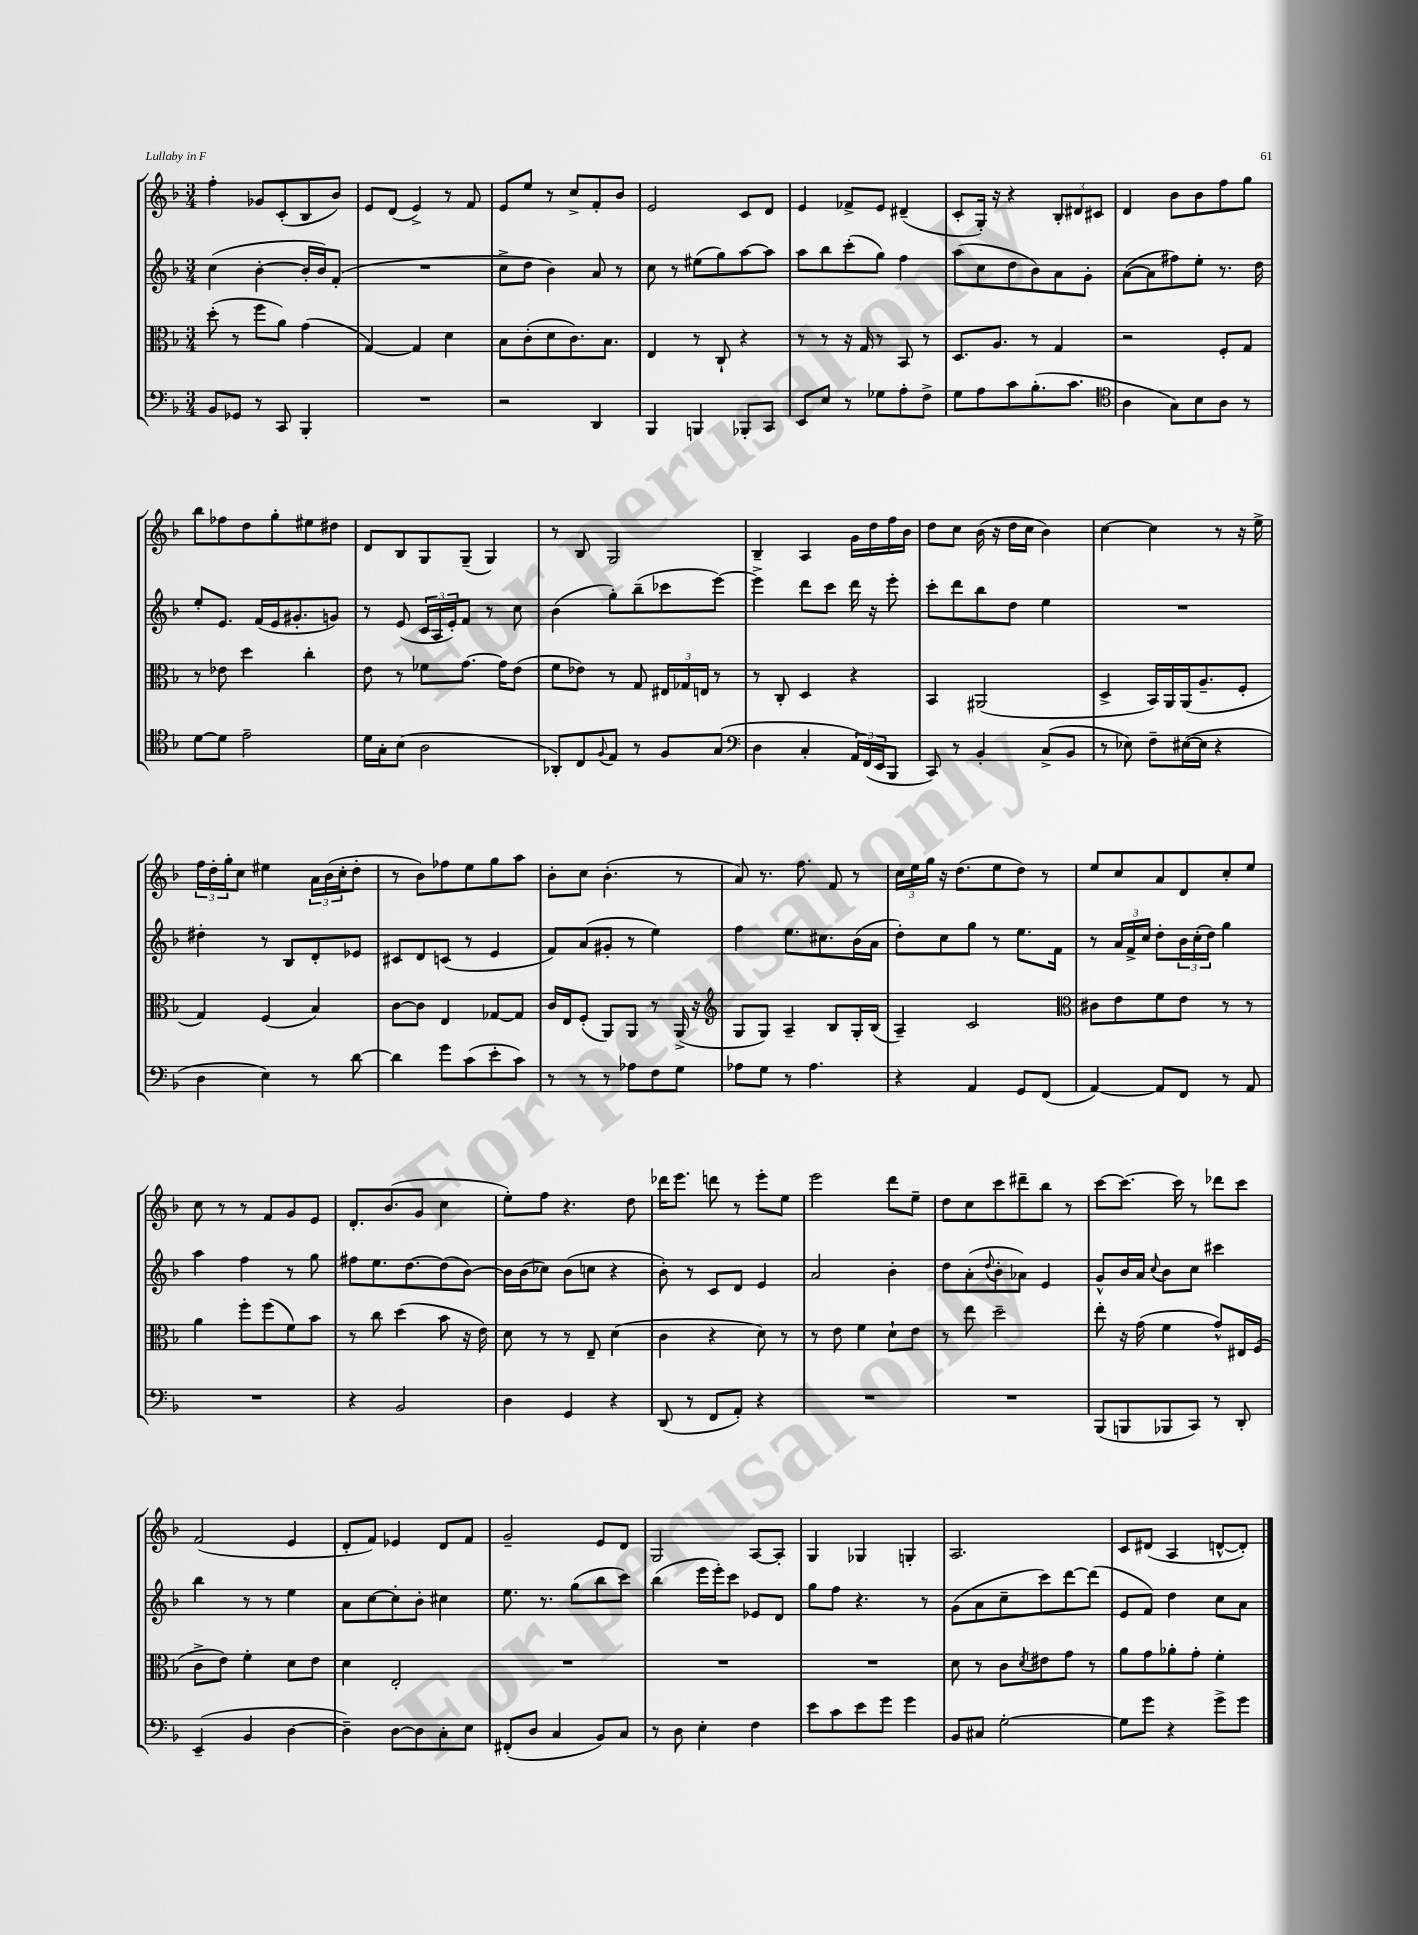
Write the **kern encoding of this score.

**kern	**kern	**kern	**kern
*staff4	*staff3	*staff2	*staff1
*clefF4	*clefC3	*clefG2	*clefG2
*k[b-]	*k[b-]	*k[b-]	*k[b-]
*M3/4	*M3/4	*M3/4	*M3/4
8BB-/L	(8dd'\	(4cc\	4ff'\
8GG-/J	8r	.	.
8r	8ff\L	[4b-'\	8g-/L
8CC/	8a\J)	.	(8c'/
4BBB-'/	(4g\	16b-'/]LL	8B-/
.	.	16b-/J)	.
.	.	(8f'/J	8b-/J)
=	=	=	=
2.r	[4G/)	2.r	8e/L
.	.	.	(8d/J
.	4G/]	.	4e^/)
.	4d\	.	8r
.	.	.	8f/
=	=	=	=
2r	8B-\L	8cc^\L	8e/L
.	(8c'\	8dd\J	8ee/J
.	8d\	4b-\)	8r
.	8.c\)	.	8cc^/L
4DD/	.	8a/	8f'/
.	8.B-\J	.	.
.	.	8r	8b-/J
=	=	=	=
4BBB-/	4E/	8cc\	2e/
.	.	8r	.
4BBB/	8r	(8ee#\L	.
.	8C`/	8gg\)	.
8BBB-'/L	4r	[8aa\	8c/L
8CC/J	.	8aa\]J	8d/J
=	=	=	=
8EE/L	8r	8aa\L	4e/
8E/J	8r	8bb-\	.
8r	16r	(8ccc'\	8f-^/L
.	16G/	.	.
8G-\L	8r	8gg\J)	8e/J
8A'\	8BB-/	4ff\	(4d#~/
8F^\J	8r	.	.
=	=	=	=
8G\L	8.D/L	(8aa\L	8c'/L
8A\	.	8cc\	16G'/Jk)
.	8.A/J	.	16r
8c\	.	8dd\	4r
(8.B-'\	8r	8b-\)	.
.	4G/	8a\	12B-'/L
8.c\J	.	.	.
.	.	.	12d#/
.	.	8g'\J	.
.	.	.	12c#/J
=	=	=	=
*clefC4	*	*	*
4A\	2r	([8a\L	4d/
.	.	8a\]	.
8G\L)	.	8ff#\)	8b-\L
8B-\	.	8ee'\J	8b-\
8A\J	8F'/L	8.r	8ff\
8r	8G/J	.	8gg\J
.	.	16dd\	.
=	=	=	=
[8d\L	8r	8ee'/L	8bb-\L
8d\]J	8e-\	8.e/J	8ff-\
2e~\	4dd\	.	8dd\
.	.	(16f/LL	.
.	.	16e/J	8gg'\
.	.	8.g#'/	.
.	4cc'\	.	8ee#\
.	.	8g/J)	8dd#\J
=	=	=	=
16d\LL	8e\	8r	8d/L
16G'\J	.	.	.
(8B-\J	8r	(8e/	8B-/
2A\	8f-\L	24c/LL	8G/
.	.	24A/	.
.	.	24e'/J)	.
.	[8.g\J	8f/J	(8G~/J
.	.	8r	4G/)
.	16g\]LK	.	.
.	(8e\J	8cc\	.
=	=	=	=
8AA-'/L)	8f\L	(4b-\	8r
8C/	8e-\J)	.	8B-/
8qqF/	.	.	.
8E/J	8r	8gg'\L)	2G/
8r	8G/	(8bb-~\	.
8F/L	24E#/LL	8ccc-\	.
.	24G-/	.	.
.	24E/JJ	.	.
(8G/J	8r	[8eee\J)	.
=	=	=	=
*clefF4	*	*	*
4D\	8r	4eee^\]	4B-~/
.	8C'/	.	.
4C'/	4D/	8ddd\L	4A/
.	.	8ccc\J	.
24AA/LL)	4r	16ddd\	16g\LL
(24FF/	.	.	.
.	.	16r	16dd\
24EE/J	.	.	.
8BBB-/J	.	8eee'\	16ff\
.	.	.	16b-\JJ
=	=	=	=
8CC/)	4BB-/	8ccc'\L	8dd\L
8r	.	8ddd\	8cc\J
4BB-'/	(2AA#/	8bb-\	(16b-\
.	.	.	16r
.	.	8dd\J	16dd\LL
.	.	.	16cc\JJ
(8C^/L	.	4ee\	4b-\)
8BB-/J	.	.	.
=	=	=	=
8r	4D^/	2.r	[4cc\
8E-\)	.	.	.
8F~\L	16BB-/LL)	.	4cc\]
.	16AA/	.	.
([16E#\L	(16AA/J	.	.
16E#\]JJ	8.A~/	.	.
4r	.	.	8r
.	8F'/J	.	16r
.	.	.	16ee^\
=	=	=	=
4D\	4G/)	4dd#'\	24ff\LL
.	.	.	24dd'\
.	.	.	24gg'\J
.	.	.	8cc\J
4E\)	(4F/	8r	4ee#\
.	.	8B-/L	.
8r	4B-/)	8d'/	24a\LL
.	.	.	(24b-\
.	.	.	24cc'\J
[8d\	.	8e-/J	8dd'\J
=	=	=	=
4d\]	[8c\L	8c#/L	8r
.	8c\]J	8d/	8b-\L)
8g\L	4E/	(8c/J	8ff-\
(8c\	.	8r	8ee\
8e'\	[8G-/L	4e/	8gg\
8c\J)	8G-/]J	.	8aa\J
=	=	=	=
8r	16c/LL	8f/L)	8b-'\L
.	16E/J	.	.
8r	(8F'/J	(8a/	8cc\J
8r	8AA/L)	8g#'/J	(4.b-'\
8A-\L	8AA/J	8r	.
8F\	8r	4ee\)	.
8G\J	(16AA^/	.	8r
.	16r	.	.
=	=	=	=
*	*clefG2	*	*
8A-\L	8G/L	4ff\	8a/)
8G\J	8G/J)	.	8.r
8r	4A~/	8.ee\L	.
.	.	.	8.ff\
4.A-\	.	.	.
.	.	8.cc#\	.
.	8B-/L	.	8f/
.	16G'/L	(16b-\L	8r
.	(16B-/JJ	16a\JJ	.
=	=	=	=
4r	4A~/)	8dd'\L)	24cc\LL
.	.	.	24ee\
.	.	.	24gg\JJ
.	.	8cc\	16r
.	.	.	(8.dd\L
4AA/	2c/	8gg\J	.
.	.	8r	8ee\
8GG/L	.	8.ee\L	8dd\J)
(8FF/J	.	.	8r
.	.	16f\Jk	.
=	=	=	=
*	*clefC3	*	*
[4AA/)	8c#\L	8r	8ee/L
.	8e\	24a/LL	8cc/
.	.	24f^/	.
.	.	24cc/JJ	.
8AA/]L	8f\	8dd'\L	8a/
8FF/J	8e\J	24b-\L	8d/
.	.	(24cc'\	.
.	.	24dd\JJ)	.
8r	8r	4gg\	8cc'/
8AA/	8r	.	8ee/J
=	=	=	=
2.r	4a\	4aa\	8cc\
.	.	.	8r
.	8ff'\L	4ff\	8r
.	(8ff\	.	8f/L
.	8f\)	8r	8g/
.	8b-\J	8gg\	8e/J
=	=	=	=
4r	8r	8ff#\L	8.d'/L
.	8cc\	8.ee\	.
.	.	.	(8.b-/
2BB-/	(4dd\	.	.
.	.	[8.dd\	.
.	.	.	8g/J
.	8b-\	(8dd\]	4cc\
.	16r	[8b-\J)	.
.	16e\)	.	.
=	=	=	=
4D\	8d\	16b-\]LL	8ee'\L)
.	.	(16b-\J	.
.	8r	8cc-\J)	8ff\J
4GG/	8r	(8b-\L	4.r
.	8E~/	8cc\J	.
4r	(4d\	4r	.
.	.	.	8dd\
=	=	=	=
(8DD/	4c\	8b-'\)	16ddd-\LK
.	.	.	8.eee\J
8r	.	8r	.
8FF/L	4r	8c/L	8ddd\
8AA'/J)	.	8d/J	8r
4r	8d\)	4e/	8eee'\L
.	8r	.	8ee\J
=	=	=	=
2.r	8r	2a/	2eee\
.	8e\	.	.
.	4f\	.	.
.	8d`\L	4b-'\	8ddd\L
.	8e\J	.	8ee~\J
=	=	=	=
2.r	8r	8dd\L	8dd\L
.	8ee\	(8a'\	8cc\
.	.	8qqdd/	.
.	2dd~\	8b-'\	8ccc\
.	.	8a-\J)	8ddd#~\
.	.	4e/	8bb-\J
.	.	.	8r
=	=	=	=
(8BBB-/L	8ee'\	8g^^/L	[8ccc\L
8BBB/	16r	16b-/L	8.ccc\_J
.	(16g\	16a/JJ	.
.	.	8qqcc/	.
8BBB-/	4f\	8b-\L	.
.	.	.	16ccc\]
8CC/J)	.	8cc\J	8r
8r	8g^^/L)	4ccc#\	8ddd-\L
8DD'/	16E#/L	.	8ccc\J
.	(16F/JJ	.	.
=	=	=	=
(4EE~/	8c^\L	4bb-\	(2f/
.	8e\J)	.	.
4BB-/	4f'\	8r	.
.	.	8r	.
[4D\	8d\L	4ee\	4e/
.	8e\J	.	.
=	=	=	=
4D~\])	4d\	8a\L	8d'/L
.	.	[8cc\	8f/J)
[8D\L	2E'/	8cc'\]	4e-/
8D\]	.	8b-'\J	.
8C'\	.	4cc#\	8d/L
8E\J	.	.	8f/J
=	=	=	=
(8FF#'/L	2.r	8.ee\	2g~/
8D/J	.	.	.
.	.	8.r	.
4C/	.	.	.
.	.	(8gg\L	.
8BB-/L)	.	8bb-\	8e/L
8C/J	.	8ccc\J)	8d/J
=	=	=	=
8r	2.r	(4bb-\	2G/
8D\	.	.	.
4E'\	.	16eee\LL	.
.	.	16eee'\J)	.
.	.	8ccc\J	.
4F\	.	8e-/L	[8A/L
.	.	8d/J	8A'/]J
=	=	=	=
8e\L	2.r	8gg\L	4G/
8c\	.	8ff\J	.
8e\	.	4.r	4G-/
8g\J	.	.	.
4g\	.	.	4G'/
.	.	8r	.
=	=	=	=
8BB-/L	8d\	(8g\L	2.A/
8C#/J	8r	8a\	.
[2G'\	8c\L	8cc~\	.
.	8qd/	.	.
.	8e#\	8ccc\)	.
.	8g\J	[8ddd\	.
.	8r	(8ddd\]J	.
=	=	=	=
8G\]L	8a\L	8e/L	8c/L
8g\J	8g\	8f/J)	(8d#/J
4r	8a-'\	4dd\	4A/
.	8g'\J	.	.
8g^\L	4f'\	8cc\L	[8d^^/L
8g\J	.	8a\J	8d'/]J)
==	==	==	==
*-	*-	*-	*-
